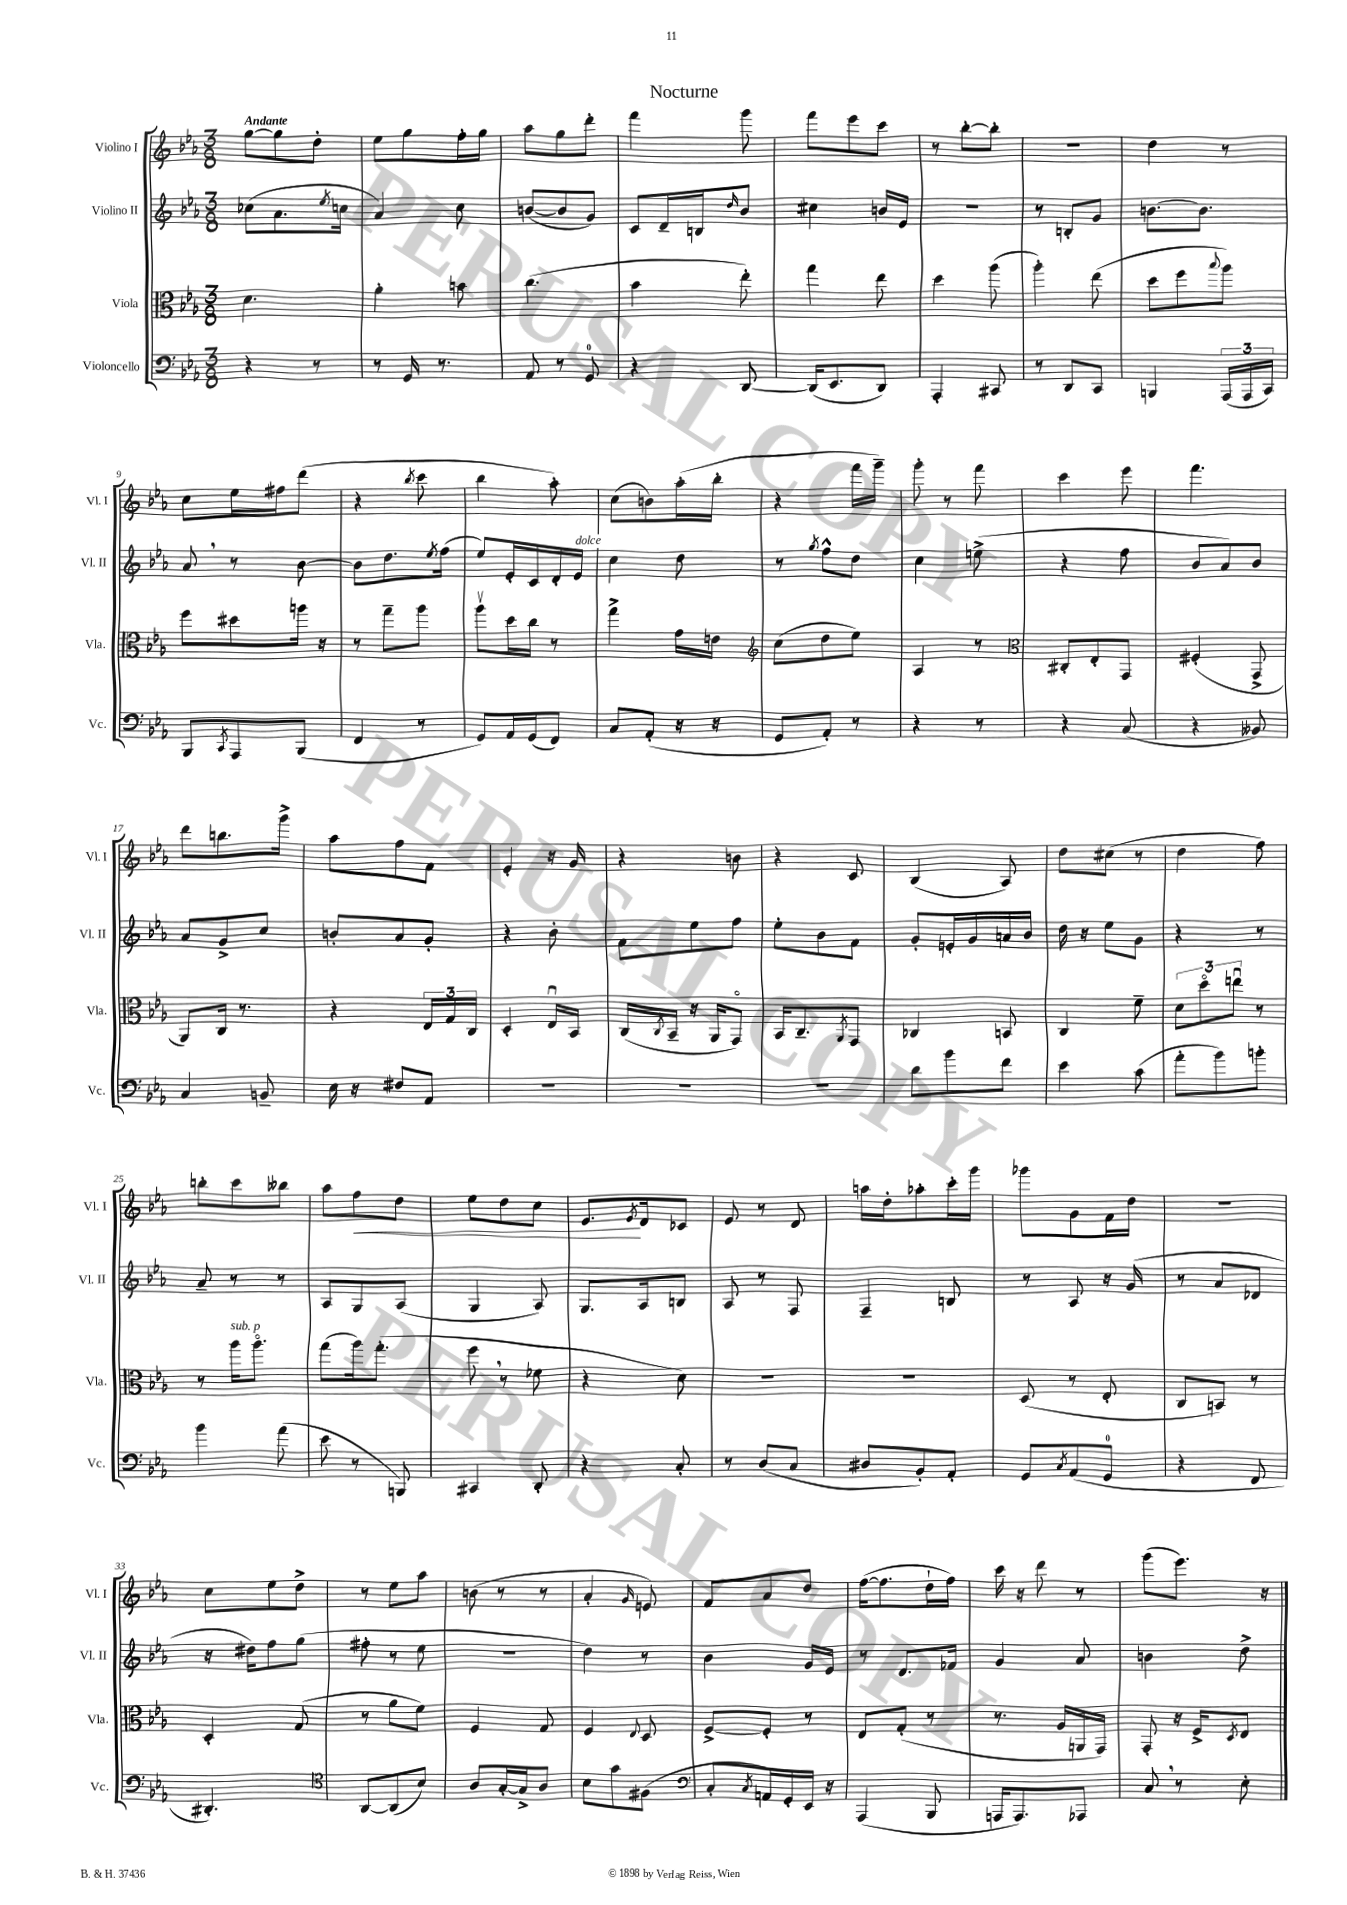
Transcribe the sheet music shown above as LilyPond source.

\header { title = "Nocturne" }
<<
\new StaffGroup <<
\new Staff = "s0" \with { instrumentName = "Violino I" shortInstrumentName = "Vl. I" } {
    \clef treble \key ees \major \numericTimeSignature \time 3/8 \tempo "Andante"
    g''8~ g''8 d''8-. |
    ees''8 g''8 f''16-. g''16 |
    aes''8 g''8 d'''8-. |
    f'''4 g'''8 |
    f'''8 ees'''8 c'''8 |
    r8 bes''8~-. bes''8-. |
    R4. |
    d''4 r8 |
    c''8 ees''16 fis''16 d'''8( |
    r4 \acciaccatura { bes''8 } c'''8 |
    bes''4 aes''8-.) |
    c''8( b'8) aes''16-.( bes''16-. |
    r4 f'''16 g'''16--) |
    g'''8-. r8 f'''8 |
    c'''4 ees'''8 |
    f'''4. |
    d'''8 b''8. g'''16-> |
    aes''8 f''8 f'8 |
    ees'4-. r16 g'16 |
    r4 b'8 |
    r4 c'8 |
    bes4( aes8) |
    d''8 cis''8( r8 |
    d''4 f''8) |
    b''8-. c'''8 beses''8 |
    aes''8 f''8\< d''8 |
    ees''8 d''8 c''8 |
    ees'8.\! \acciaccatura { ees'8 } d'16 ces'8 |
    ees'8 r8 d'8 |
    a''16 d''16-. aes''8-. c'''16-. g'''16 |
    ges'''8 g'8 f'16 d''16 |
    R4. |
    c''8 ees''8 d''8-> |
    r8 ees''8 aes''8 |
    b'8( r8 r8 |
    aes'4-. \grace { g'16 } e'8) |
    f'8 aes'8 d''8 |
    f''16~( f''8. d''16-! f''16) |
    c'''16 r16 d'''8 r8 |
    g'''8( ees'''8.) r16 \bar "|." |
}
\new Staff = "s1" \with { instrumentName = "Violino II" shortInstrumentName = "Vl. II" } {
    \clef treble \key ees \major \numericTimeSignature \time 3/8
    ces''8( aes'8. \acciaccatura { ees''8 } c''16 |
    aes'4) c''8 |
    b'8~( b'8 g'8) |
    c'8 d'16-- b16 \grace { d''16 } bes'8 |
    cis''4 b'16 ees'16 |
    R4. |
    r8 b8-. g'8 |
    b'8.~ b'8. |
    aes'8 \breathe r8 bes'8~ |
    bes'8 d''8. \acciaccatura { ees''8 } f''16( |
    ees''8) ees'16-. c'16 d'16-. ees'16^\markup { \italic "dolce" } |
    c''4 d''8 |
    r8 \acciaccatura { g''8 } f''8-^ d''8 |
    c''4 e''8->( |
    r4 f''8 |
    bes'8 aes'8) bes'8 |
    aes'8 g'8-> c''8 |
    b'8-. aes'8 g'8-. |
    r4 bes'8-. |
    f'8 ees''8 f''8 |
    ees''8-. bes'8 f'8 |
    g'8-. e'16-. g'16 a'16 bes'16 |
    d''16 r16 ees''8 g'8 |
    r4 r8 |
    aes'8-- r8 r8 |
    aes8 g8 aes8( |
    g4 aes8) |
    g8. aes16 b8 |
    aes8 r8 f8 |
    f4-- b8 |
    r8 aes8 r16 g'16( |
    r8 aes'8 des'8 |
    r16 dis''16) f''8 g''8( |
    fis''8-. r8 ees''8 |
    R4. |
    d''4) r8 |
    bes'4 g'16 ees'16 |
    r8 d'8. fes'16 |
    g'4 aes'8 |
    b'4 d''8-> \bar "|." |
}
\new Staff = "s2" \with { instrumentName = "Viola" shortInstrumentName = "Vla." } {
    \clef alto \key ees \major \numericTimeSignature \time 3/8
    d'4. |
    aes'4-. b'8 |
    c''4.( |
    bes'4 ees''8-.) |
    g''4 ees''8 |
    d''4 aes''8( |
    aes''4-.) ees''8( |
    d''8 f''8 \appoggiatura { bes''8 } aes''8) |
    f''8 dis''8 a''16 r16 |
    r8 g''8-- aes''8 |
    aes''8\upbow d''16 c''16 r8 |
    g''4-> g'16 e'16 |
    \clef treble c''8( d''8 ees''8) |
    aes4 r8 |
    \clef alto cis8-. ees8-. g,8 |
    fis4-.( g,8-> |
    aes,8) c16 r8. |
    r4 \tuplet 3/2 { ees16 g16 c16 } |
    d4-. ees16\downbow bes,16 |
    c16( \acciaccatura { c8 } bes,16-- r16 aes,16 g,8\flageolet) |
    bes,16 c8.-- \acciaccatura { aes,8 } g,8 |
    ces4 b,8 |
    c4 f'8-- |
    \tuplet 3/2 { d'8 d''8\flageolet e''8\downbow } r8 |
    r8 aes''16^\markup { \italic "sub. p" } aes''8.\flageolet |
    g''8( aes''16) g''8.-.( |
    f''8 \breathe r8 fes'8 |
    r4 d'8) |
    R4. |
    R4. |
    d8( r8 ees8-. |
    c8 b,8) r8 |
    d4-. g8( |
    r8 aes'8 f'8) |
    f4 g8 |
    f4 \appoggiatura { ees8 } d8 |
    f8~-> f8-. r8 |
    ees8 g8-.( r8 |
    r8. aes16 a,16 g,16) |
    g,8-. r16 f16-> \acciaccatura { d8 } ees8 \bar "|." |
}
\new Staff = "s3" \with { instrumentName = "Violoncello" shortInstrumentName = "Vc." } {
    \clef bass \key ees \major \numericTimeSignature \time 3/8
    r4 r8 |
    r8 g,16 r8. |
    aes,8 r8 g,8-0 |
    r4 d,8~ |
    d,16( ees,8. d,8) |
    aes,,4-. cis,8 |
    r8 d,8 c,8 |
    b,,4 \tuplet 3/2 { aes,,16( aes,,16 c,16) } |
    bes,,8 \acciaccatura { c,8 } aes,,8 bes,,8( |
    f,4 r8 |
    g,8) aes,16 g,16( f,8) |
    c8 aes,8-.( r16 r16 |
    g,8 aes,8-.) r8 |
    r4 r8 |
    r4 c8( |
    r4 beses,8) |
    c4 b,8-- |
    ees16 r16 fis8 aes,8 |
    R4. |
    R4. |
    R4. |
    d'8 bes'8 f'8 |
    ees'4 c'8( |
    aes'8-. bes'8) b'8-. |
    bes'4 aes'8( |
    ees'8 r8 b,,8) |
    cis,4 d,8-. |
    r4 c8-. |
    r8 d8( c8 |
    dis8 bes,8-.) aes,8-. |
    g,8 \acciaccatura { c8 } aes,8( g,8-0 |
    r4 f,8 |
    dis,4.-.) |
    \clef tenor aes,8~ aes,8( bes8) |
    aes8 g16~-. g16-> aes8 |
    bes8 g'8 fis8( |
    \clef bass c8-. \acciaccatura { c8 } a,16) g,16-. ees,16 r16 |
    aes,,4( bes,,8 |
    a,,16 a,,8.) aes,,8 |
    c8 \breathe r8 ees8-. \bar "|." |
}
>>
>>
